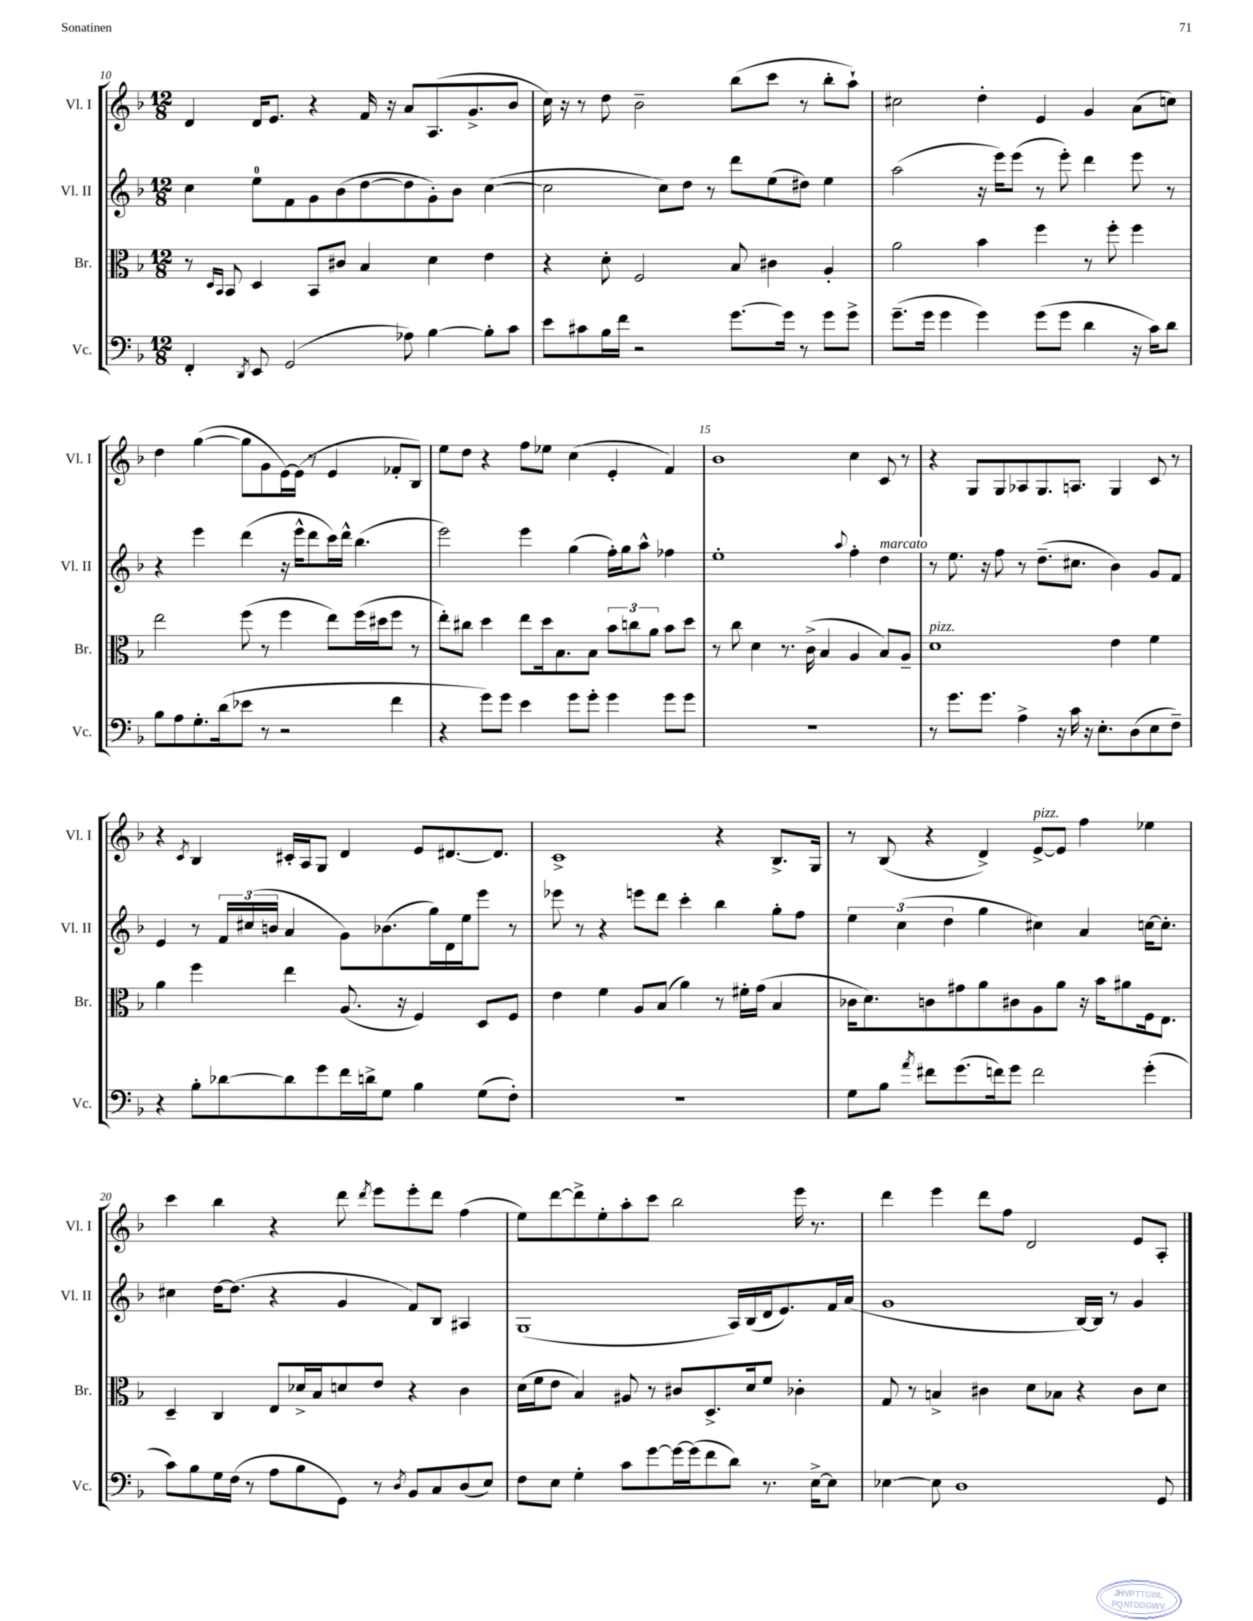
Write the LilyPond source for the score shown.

<<
\new StaffGroup <<
\new Staff = "s0" \with { instrumentName = "Vl. I" shortInstrumentName = "Vl. I" } {
    \clef treble \key f \major \numericTimeSignature \time 12/8
    \autoBeamOff d'4 d'16[ e'8.] r4 f'16 r16 a'8[ a8.( g'8.-> bes'8] |
    c''16) r16 r8 d''8 bes'2-- bes''8[( c'''8] r8 bes''8[-. a''8]-!) |
    cis''2 d''4-. e'4 g'4 a'8[( c''8]) |
    d''4 g''4~( g''8[ g'8 e'16~) e'16]( r8 e'4 fes'8[-. bes8]) |
    e''8[ d''8] r4 f''8[ ees''8] c''4( e'4-. f'4) |
    bes'1 c''4 c'8 r8 |
    r4 g8[ g8 aes8 g8. a8.] g4 c'8 r8 |
    r4 \acciaccatura { c'8 } bes4 cis'16[-. a16 g8] d'4 e'8[ dis'8.~ dis'8.] |
    c'1-> r4 bes8.[-> g16] |
    r8 bes8( r4 d'4->) e'8[~->^\markup { \italic "pizz." } e'8] f''4 ees''4 |
    c'''4 bes''4 r4 d'''8 \acciaccatura { d'''8 } e'''8[ e'''8-. d'''8] f''4( |
    e''8[) d'''8~ d'''8-> e''8-. a''8-. c'''8] bes''2 e'''16 r8. |
    d'''4 e'''4 d'''8[ f''8] d'2 e'8[ a8]-. \bar "|." |
}
\new Staff = "s1" \with { instrumentName = "Vl. II" shortInstrumentName = "Vl. II" } {
    \clef treble \key f \major \numericTimeSignature \time 12/8
    \autoBeamOff c''4 e''8[-0 f'8 g'8 bes'8( d''8~ d''8 g'8-.) bes'8] c''4~( |
    c''2 c''8[) d''8] r8 d'''8[ e''8( dis''8]) e''4 |
    a''2( r16 e'''16[) e'''8]( r8 e'''8-.) d'''4 e'''8 r8 |
    r4 e'''4 d'''4( r16 e'''16[-^ d'''8 c'''16) d'''16]-^ bes''4.( |
    e'''2) e'''4 g''4( f''16[-.) g''16 a''8]-^ fes''4 |
    e''1-. \appoggiatura { a''8 } f''4-. d''4^\markup { \italic "marcato" } |
    r8 e''8. r16 f''8 r8 d''8.[--( cis''8.] bes'4) g'8[ f'8] |
    e'4 r8 \tuplet 3/2 { f'16[ cis''16( b'16] } a'4 g'8[) bes'8.( g''16) d'16 e''16 e'''8] r8 |
    ees'''8 r8 r4 e'''8[ d'''8] c'''4-. bes''4 g''8[-. f''8] |
    \tuplet 3/2 { e''4 c''4( d''4 } g''4 cis''4) a'4 c''16[~ c''8.]-. |
    cis''4 d''16[~ d''8.]( r4 g'4 f'8[) bes8] ais4 |
    g1( a16[) bes16( d'16 e'8.) f'16 a'16]( |
    g'1 bes16[~) bes16] r8 g'4 \bar "|." |
}
\new Staff = "s2" \with { instrumentName = "Br." shortInstrumentName = "Br." } {
    \clef alto \key f \major \numericTimeSignature \time 12/8
    \autoBeamOff r8 \grace { d16[ bes,16] } bes,8 d4 bes,8[ cis'8] bes4 d'4 e'4 |
    r4 d'8-. f2 bes8 cis'4 a4-. |
    a'2 bes'4 f''4 r8 f''8-. f''4 |
    e''2 f''8( r8 f''4 e''8[) f''16( dis''16 f''8] r8 |
    e''8[-.) cis''8] d''4 e''8[ d''16 bes8. bes8] \tuplet 3/2 { bes'8[ c''8 a'8] } bes'8[ d''8] |
    r8 c''8 d'4 r8. c'16->( bes4 a4 bes8[) a8]-- |
    d'1^\markup { \italic "pizz." } e'4 f'4 |
    a'4 f''4 e''4 a8.( r16 f4) d8[ f8] |
    e'4 f'4 a8[ bes8]( a'4) r8 fis'16[-. g'16]( bes4 |
    ces'16[ d'8.) c'8 gis'8 a'8 cis'8 a8 a'8] r16 bes'16[ ais'8 f16 e8.] |
    d4-- c4 e8[ des'16-> bes16 d'8 e'8] r4 c'4 |
    d'16[( f'16 e'8] bes4) ais8 r8 cis'8[ d8.-> d'16 f'8] ces'4-. |
    g8 r8 b4-> cis'4 d'8[ bes8] r4 cis'8[ d'8] \bar "|." |
}
\new Staff = "s3" \with { instrumentName = "Vc." shortInstrumentName = "Vc." } {
    \clef bass \key f \major \numericTimeSignature \time 12/8
    \autoBeamOff f,4-. \acciaccatura { d,8 } e,8 g,2( aes8) bes4~ bes8[-. c'8] |
    e'8[ cis'8 bes16 f'16] r2 g'8.[~ g'16] r8 g'8[ g'8]-> |
    g'8.[--( g'16] g'4 g'4) g'8[( g'8] d'4 r16 c'16[) d'8] |
    bes8[ a8 g8.-. d'16( ees'8] r8 r2 f'4 |
    r4 g'8[) g'8] e'4 g'8[ g'8]-. g'4 g'8[ g'8] |
    R1. |
    r8 g'8.[ g'8.] a4-> r16 c'16 r16 e8.[-. d8( e8 f8]--) |
    r4 bes8[-. des'8~ des'8 g'8 f'16 d'16-> g8] bes4 g8[( f8]-.) |
    R1. |
    g8[ bes8] \acciaccatura { a'8 } fis'8[ g'8.( f'16) g'8] f'2 g'4-.( |
    c'8[) bes8 g16 f16]( r8 a8[ bes8 g,8]) r8 \acciaccatura { d8 } bes,8[ c8 d8( e8]) |
    f8[ e8] g4-. c'8[ g'8~ g'16~ g'16( f'8 d'8]) r8. e16[~-> e8] |
    ees4~ ees8 d1 g,8 \bar "|." |
}
>>
>>
\layout { \context { \Score currentBarNumber = #10 \override BarNumber.break-visibility = ##(#f #t #t) barNumberVisibility = #(every-nth-bar-number-visible 5) } }
